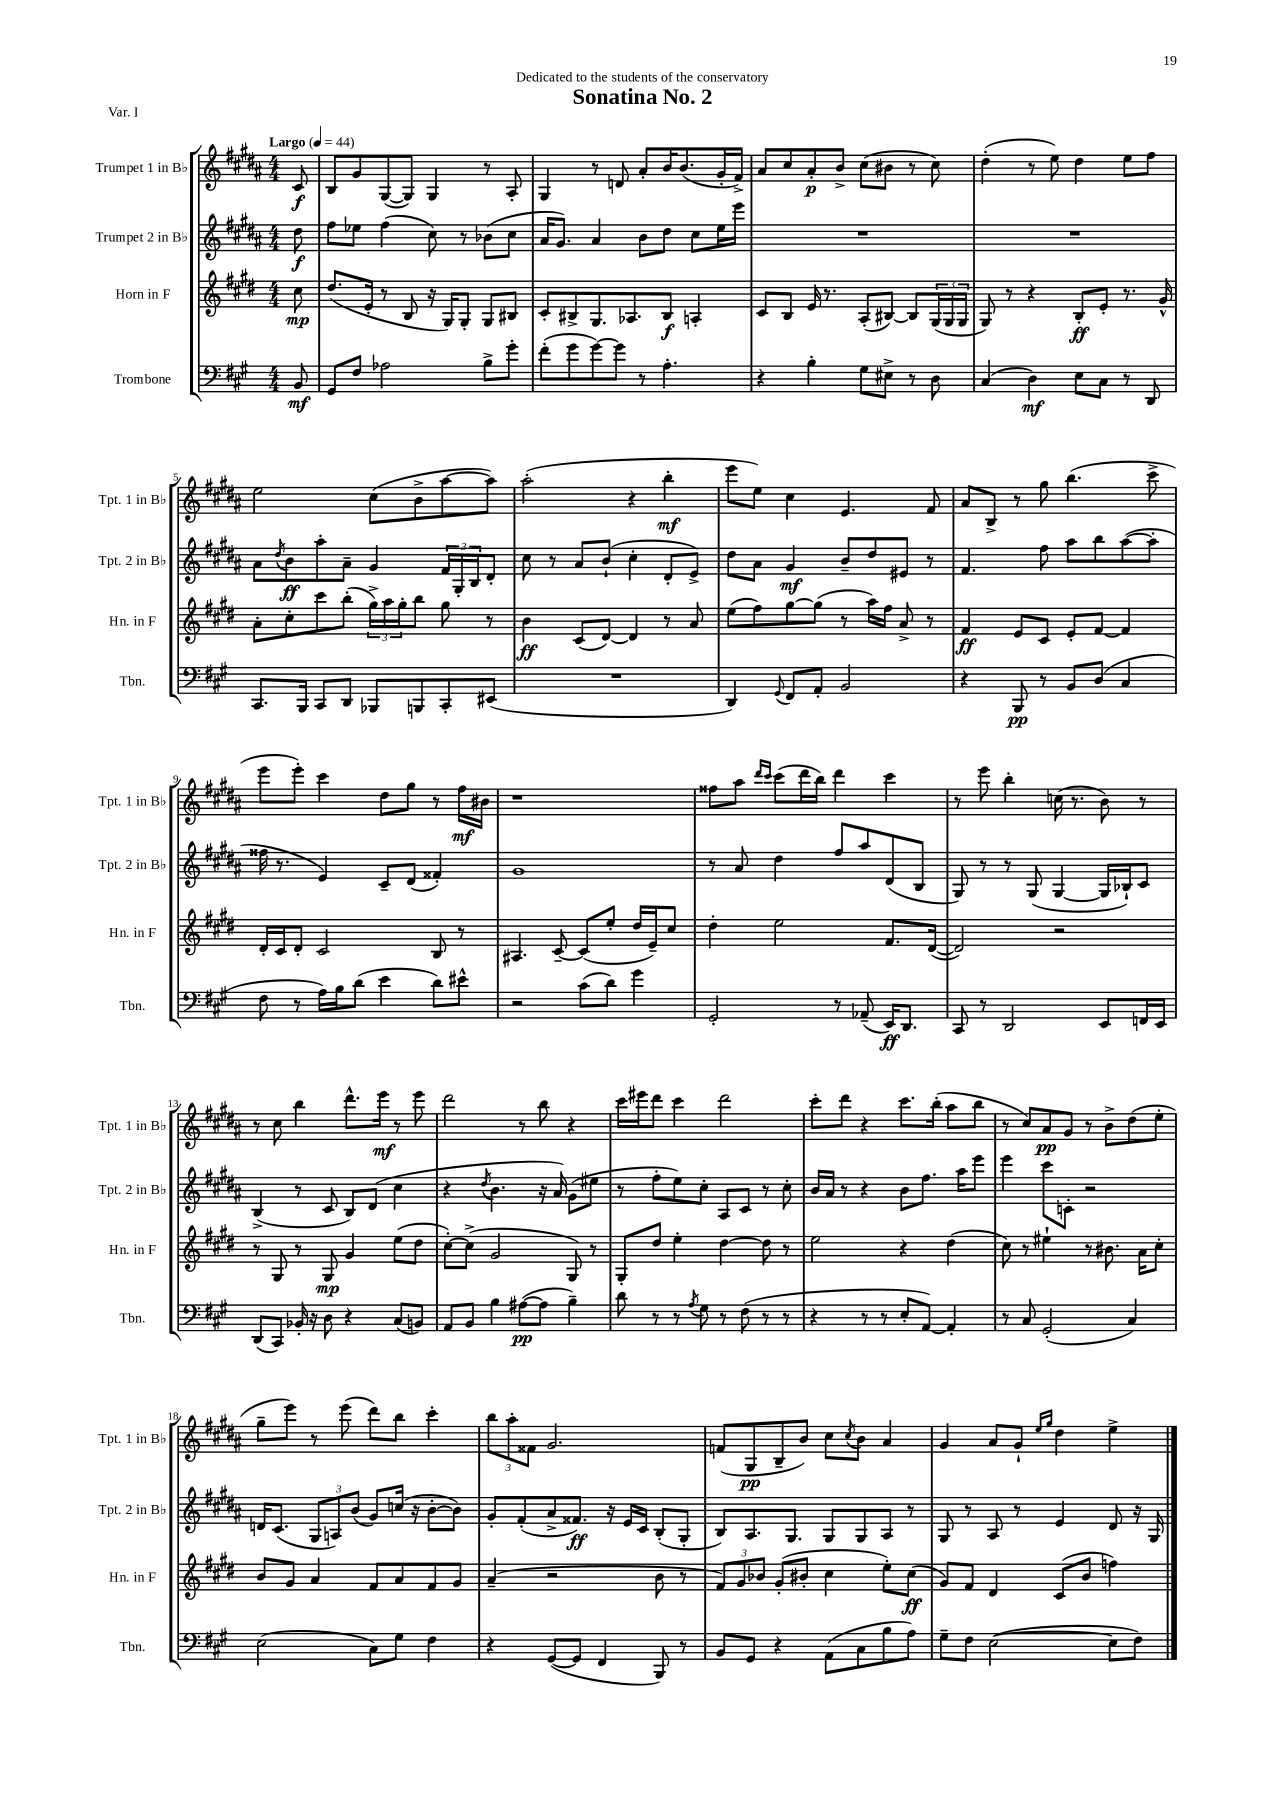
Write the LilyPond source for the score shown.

\header { title = "Sonatina No. 2" dedication = "Dedicated to the students of the conservatory" piece = "Var. I" }
<<
\new StaffGroup <<
\new Staff = "s0" \with { instrumentName = "Trumpet 1 in Bb" shortInstrumentName = "Tpt. 1 in Bb" } {
    \clef treble \key b \major \numericTimeSignature \time 4/4 \partial 8 \tempo "Largo" 4 = 44
    cis'8\f |
    b8 gis'8 gis8~( gis8) gis4 r8 ais8-. |
    gis4 r8 d'8 ais'8-. b'16 b'8.( gis'16-. fis'16->) |
    ais'8 cis''8 ais'8-.\p b'8-> cis''8( bis'8 r8 cis''8) |
    dis''4-.( r8 e''8) dis''4 e''8 fis''8 |
    e''2 cis''8( b'8-> ais''8~ ais''8) |
    ais''2-.( r4 b''4-.\mf |
    e'''8 e''8) cis''4 e'4. fis'8 |
    ais'8 b8-> r8 gis''8 b''4.( cis'''8-> |
    e'''8 e'''8-.) cis'''4 dis''8 gis''8 r8 fis''16\mf bis'16 |
    r1 |
    fisis''8 ais''8 \grace { dis'''16 cis'''16 } cis'''8( dis'''16 b''16) dis'''4 cis'''4 |
    r8 e'''8 b''4-. c''16( r8. b'8) r8 |
    r8 cis''8 b''4 dis'''8.-^ e'''16\mf r8 e'''8 |
    dis'''2 r8 b''8 r4 |
    cis'''16 eis'''16 dis'''8 cis'''4 dis'''2 |
    cis'''8-. dis'''8 r4 cis'''8. b''16-.( ais''8 b''8 |
    r8 cis''8) ais'8\pp gis'8 r8 b'8-> dis''8( e''8-. |
    gis''8-- e'''8) r8 e'''8( dis'''8) b''8 cis'''4-. |
    \tuplet 3/2 { b''8 ais''8-. fisis'8 } gis'2. |
    f'8( gis8\pp b8-- b'8) cis''8 \acciaccatura { cis''8 } b'8 ais'4 |
    gis'4 ais'8 gis'8-! \grace { e''16 gis''16 } dis''4 e''4-> \bar "|." |
}
\new Staff = "s1" \with { instrumentName = "Trumpet 2 in Bb" shortInstrumentName = "Tpt. 2 in Bb" } {
    \clef treble \key b \major \numericTimeSignature \time 4/4 \partial 8
    dis''8\f |
    fis''8 ees''8 fis''4( cis''8) r8 bes'8( cis''8 |
    ais'16 gis'8.) ais'4 b'8 dis''8 cis''8 e''16 e'''16 |
    R1 |
    R1 |
    ais'8 \acciaccatura { dis''8 } b'8\ff ais''8-. ais'8-- gis'4 \tuplet 3/2 { fis'16 gis16-. b16 } dis'8-. |
    cis''8 r8 ais'8 b'8-!( cis''4-. dis'8-. e'8->) |
    dis''8 ais'8 gis'4\mf b'8-- dis''8 eis'8 r8 |
    fis'4. fis''8 ais''8 b''8 ais''8~( ais''8-. |
    fisis''16 r8. e'4) cis'8-- dis'8( fisis'4-.) |
    gis'1 |
    r8 ais'8 dis''4 fis''8 ais''8 dis'8( b8 |
    gis8) r8 r8 gis8( gis4~ gis16 bes16-!) cis'8 |
    b4->( r8 cis'8 b8) dis'8( cis''4 |
    r4 \acciaccatura { dis''8 } b'4. r16 ais'16) gis'8( eis''8 |
    r8 fis''8-. e''8) cis''8-. ais8 cis'8 r8 cis''8-. |
    b'16 ais'16 r8 r4 b'8 fis''8. ais''16 e'''8 |
    e'''4 cis'''8 c'8-. r2 |
    d'16 cis'8.( \tuplet 3/2 { gis8 a8) b'8( } gis'8) c''16( r16 b'8~-. b'8) |
    gis'8-. fis'8-.( ais'8-> fisis'8.\ff) r16 e'16 cis'16 b8-.( gis8-. |
    b8) ais8. gis8. gis8 gis8 ais8 r8 |
    gis8 r8 ais8 r8 e'4 dis'8 r16 gis16 \bar "|." |
}
\new Staff = "s2" \with { instrumentName = "Horn in F" shortInstrumentName = "Hn. in F" } {
    \clef treble \key e \major \numericTimeSignature \time 4/4 \partial 8
    cis''8\mp |
    dis''8.( e'16-. r8 b8 r16 gis16) gis8-. gis8 bis8 |
    cis'8-. bis8-> gis8. aes8. bis8\f a4-. |
    cis'8 b8 e'16 r8. a8-.( bis8~) bis8 \tuplet 3/2 { gis16( gis16 gis16 } |
    gis8) r8 r4 b8-.\ff e'8-. r8. gis'16-^ |
    a'8-. cis''8-. cis'''8 b''8-.( \tuplet 3/2 { gis''16->) a''16 gis''16-. } b''8 gis''8 r8 |
    b'4\ff cis'8( dis'8~) dis'4 r8 a'8 |
    e''8( fis''8) gis''8~ gis''8( r8 a''16) fis''16 a'8-> r8 |
    fis'4\ff e'8 cis'8 e'8-. fis'8~ fis'4 |
    dis'16-. cis'16 dis'8-. cis'2 b8 r8 |
    ais4. cis'8~-- cis'8( e''8-. dis''16 e'16--) cis''8 |
    dis''4-. e''2 fis'8. dis'16~( |
    dis'2) r2 |
    r8 gis8 r8 gis8\mp gis'4 e''8( dis''8 |
    cis''8~-.) cis''8->( gis'2 gis8) r8 |
    gis8-. dis''8 e''4-. dis''4~ dis''8 r8 |
    e''2 r4 dis''4( |
    cis''8) r8 eis''4-! r8 bis'8. a'16 cis''8-. |
    b'8 gis'8 a'4 fis'8 a'8 fis'8 gis'8 |
    a'4--( r2 b'8 r8 |
    \tuplet 3/2 { fis'8) gis'8 bes'8 } gis'8-.( bis'8-. cis''4 e''8-.) cis''8\ff( |
    gis'8) fis'8 dis'4 cis'8( b'8 f''4) \bar "|." |
}
\new Staff = "s3" \with { instrumentName = "Trombone" shortInstrumentName = "Tbn." } {
    \clef bass \key a \major \numericTimeSignature \time 4/4 \partial 8
    b,8\mf |
    gis,8 fis8 aes2 b8-> gis'8-. |
    fis'8-.( gis'8 gis'8~) gis'8 r8 a4.-. |
    r4 b4-. gis8 eis8-> r8 d8 |
    cis4( d4\mf) e8 cis8 r8 d,8 |
    cis,8. b,,16 cis,8 d,8 bes,,8 b,,8 cis,8-. eis,8( |
    R1 |
    d,4) \appoggiatura { gis,8 } fis,8 a,8-. b,2 |
    r4 b,,8\pp r8 b,8 d8( cis4 |
    fis8 r8 a16) b16 d'8( e'4 d'8) eis'8-^ |
    r2 cis'8( d'8) gis'4 |
    gis,2-. r8 aes,8--( e,16\ff) d,8. |
    cis,8 r8 d,2 e,8 f,16 e,16 |
    d,8( cis,8) bes,16-. r16 d8 r4 cis8( b,8) |
    a,8 b,8 b4 ais8~\pp( ais8 b4--) |
    d'8 r8 r8 \acciaccatura { a8 } gis8 r8 fis8( r8 r8 |
    r4 r8 r8 e8-. a,8~) a,4-. |
    r8 cis8 gis,2-.( cis4) |
    e2( cis8) gis8 fis4 |
    r4 gis,8~( gis,8 fis,4 b,,8) r8 |
    b,8 gis,8 r4 a,8( cis8 b8 a8) |
    gis8-- fis8 e2~( e8 fis8) \bar "|." |
}
>>
>>
